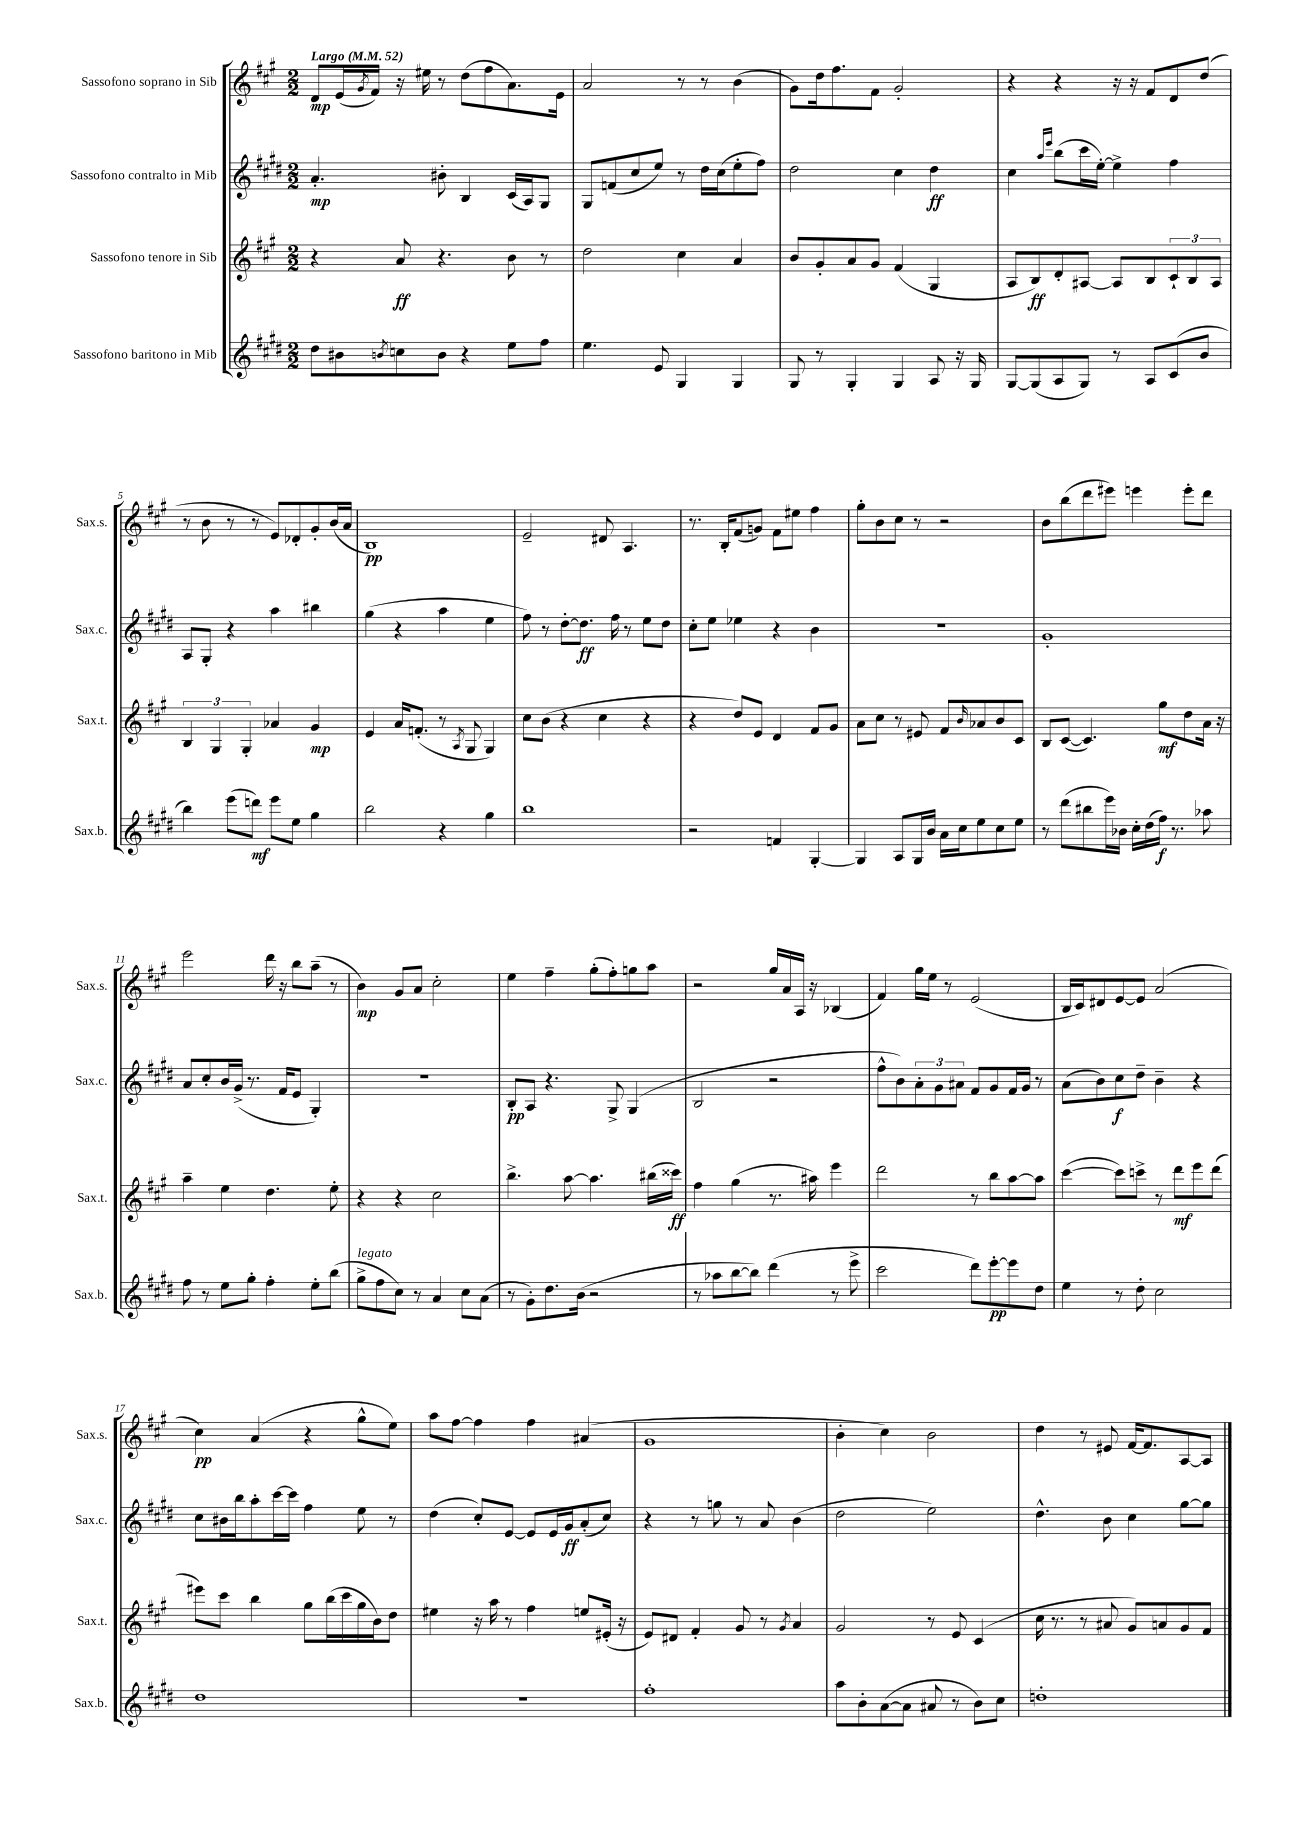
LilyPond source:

<<
\new StaffGroup <<
\new Staff = "s0" \with { instrumentName = "Sassofono soprano in Sib" shortInstrumentName = "Sax.s." } {
    \clef treble \key a \major \numericTimeSignature \time 2/2 \tempo "Largo" 4 = 52
    d'8\mp e'16( \acciaccatura { gis'8 } fis'16) r16 eis''16 r8 d''8( fis''8 a'8.) e'16 |
    a'2 r8 r8 b'4( |
    gis'8) d''16 fis''8. fis'8 gis'2-. |
    r4 r4 r16 r16 fis'8 d'8 d''8( |
    r8 b'8 r8 r8 e'8) des'8-. gis'8-. b'16( a'16 |
    b1\pp) |
    e'2-- dis'8 a4. |
    r8. b16-. fis'8( g'8) fis'8 eis''8 fis''4 |
    gis''8-. b'8 cis''8 r8 r2 |
    b'8 b''8( d'''8 eis'''8) e'''4 e'''8-. d'''8 |
    e'''2 d'''16 r16 b''8 a''8--( r8 |
    b'4\mp) gis'8 a'8 cis''2-. |
    e''4 fis''4-- gis''8-.( fis''8-.) g''8 a''8 |
    r2 gis''16 a'16 a16 r16 bes4( |
    fis'4) gis''16 e''16 r8 e'2( |
    b16 cis'16) dis'8 e'8~ e'8 a'2( |
    cis''4\pp) a'4( r4 gis''8-^ e''8) |
    a''8 fis''8~ fis''4 fis''4 ais'4( |
    gis'1 |
    b'4-. cis''4) b'2 |
    d''4 r8 eis'8 fis'16~ fis'8. a8~ a8 \bar "|." |
}
\new Staff = "s1" \with { instrumentName = "Sassofono contralto in Mib" shortInstrumentName = "Sax.c." } {
    \clef treble \key e \major \numericTimeSignature \time 2/2
    a'4.-.\mp bis'8-. b4 cis'16( a16) gis8 |
    gis8 f'8( cis''8 e''8) r8 dis''16 cis''16( e''8-. fis''8) |
    dis''2 cis''4 dis''4\ff |
    cis''4 \grace { a''16 e'''16 } b''8( cis'''16 e''16~-.) e''4-> fis''4 |
    a8 gis8-. r4 a''4 bis''4 |
    gis''4( r4 a''4 e''4 |
    fis''8) r8 dis''8~-. dis''8.\ff fis''16 r8 e''8 dis''8 |
    cis''8-. e''8 ees''4 r4 b'4 |
    r1 |
    gis'1-. |
    a'8 cis''8-. b'16 gis'16->( r8. fis'16 e'8 gis4-.) |
    R1 |
    b8-.\pp a8 r4. gis8-> gis4( |
    b2 r2 |
    fis''8-^ b'8) \tuplet 3/2 { a'8-. gis'8 ais'8 } fis'8 gis'8 fis'16 gis'16 r8 |
    a'8( b'8) cis''8\f dis''8-- b'4-- r4 |
    cis''8 bis'16 b''16 a''8-. cis'''16~ cis'''16 fis''4 e''8 r8 |
    dis''4( cis''8-.) e'8~ e'8 e'16 gis'16\ff a'8-.( cis''8) |
    r4 r8 g''8 r8 a'8 b'4( |
    dis''2 e''2) |
    dis''4.-^ b'8 cis''4 gis''8~ gis''8 \bar "|." |
}
\new Staff = "s2" \with { instrumentName = "Sassofono tenore in Sib" shortInstrumentName = "Sax.t." } {
    \clef treble \key a \major \numericTimeSignature \time 2/2
    r4 a'8\ff r4. b'8 r8 |
    d''2 cis''4 a'4 |
    b'8 gis'8-. a'8 gis'8 fis'4( gis4 |
    a8 b8\ff) d'8-. ais8~ ais8 b8 \tuplet 3/2 { cis'8-! b8 ais8 } |
    \tuplet 3/2 { b4 gis4 gis4-. } aes'4 gis'4\mp |
    e'4 a'16 f'8.-.( r8 \acciaccatura { a8 } gis8 gis4) |
    cis''8 b'8( r4 cis''4 r4 |
    r4 d''8) e'8 d'4 fis'8 gis'8 |
    a'8 cis''8 r8 eis'8 fis'8 \grace { b'16 } aes'8 b'8 cis'8 |
    b8 cis'8~( cis'4.) gis''8\mf d''8 a'16 r16 |
    a''4-- e''4 d''4. e''8-. |
    r4 r4 cis''2 |
    b''4.-> a''8~ a''4. bis''16( cisis'''16\ff) |
    fis''4 gis''4( r8. ais''16) e'''4 |
    d'''2 r8 b''8 a''8~ a''8 |
    cis'''4~( cis'''8) c'''8-> r8 d'''8\mf e'''8 d'''8( |
    eis'''8) cis'''8 b''4 gis''8 b''16( cis'''16 gis''16 b'16) d''8 |
    eis''4 r16 a''16 r8 fis''4 e''8 eis'16-.( r16 |
    e'8) dis'8 fis'4-. gis'8 r8 \acciaccatura { gis'8 } a'4 |
    gis'2 r8 e'8 cis'4( |
    cis''16 r8. r8 ais'8 gis'8) a'8 gis'8 fis'8 \bar "|." |
}
\new Staff = "s3" \with { instrumentName = "Sassofono baritono in Mib" shortInstrumentName = "Sax.b." } {
    \clef treble \key e \major \numericTimeSignature \time 2/2
    dis''8 bis'8 \acciaccatura { b'8 } c''8 b'8 r4 e''8 fis''8 |
    e''4. e'8 gis4 gis4 |
    gis8 r8 gis4-. gis4 a8 r16 gis16 |
    gis8~ gis8( a8 gis8) r8 a8 cis'8( b'8 |
    b''4) e'''8( d'''8\mf) e'''8 e''8 gis''4 |
    b''2 r4 gis''4 |
    b''1 |
    r2 f'4 gis4~-. |
    gis4 a8 gis16 b'16 a'16 cis''16 e''8 cis''8 e''8 |
    r8 dis'''8( bis''8 e'''16) bes'16 cis''16-. dis''16( fis''16\f) r8. aes''8 |
    fis''8 r8 e''8 gis''8-. fis''4-. e''8-. b''8( |
    gis''8->^\markup { \italic "legato" } fis''8 cis''8) r8 a'4 cis''8 a'8( |
    r8 gis'8-.) dis''8. b'16( r2 |
    r8 aes''8 b''8~ b''8) dis'''4( r8 e'''8-> |
    cis'''2 dis'''8) e'''8~-.\pp e'''8 dis''8 |
    e''4 r8 dis''8-. cis''2 |
    dis''1 |
    R1 |
    fis''1-. |
    a''8 b'8-. a'8~( a'8 ais'8 r8 b'8) cis''8 |
    d''1-. \bar "|." |
}
>>
>>
